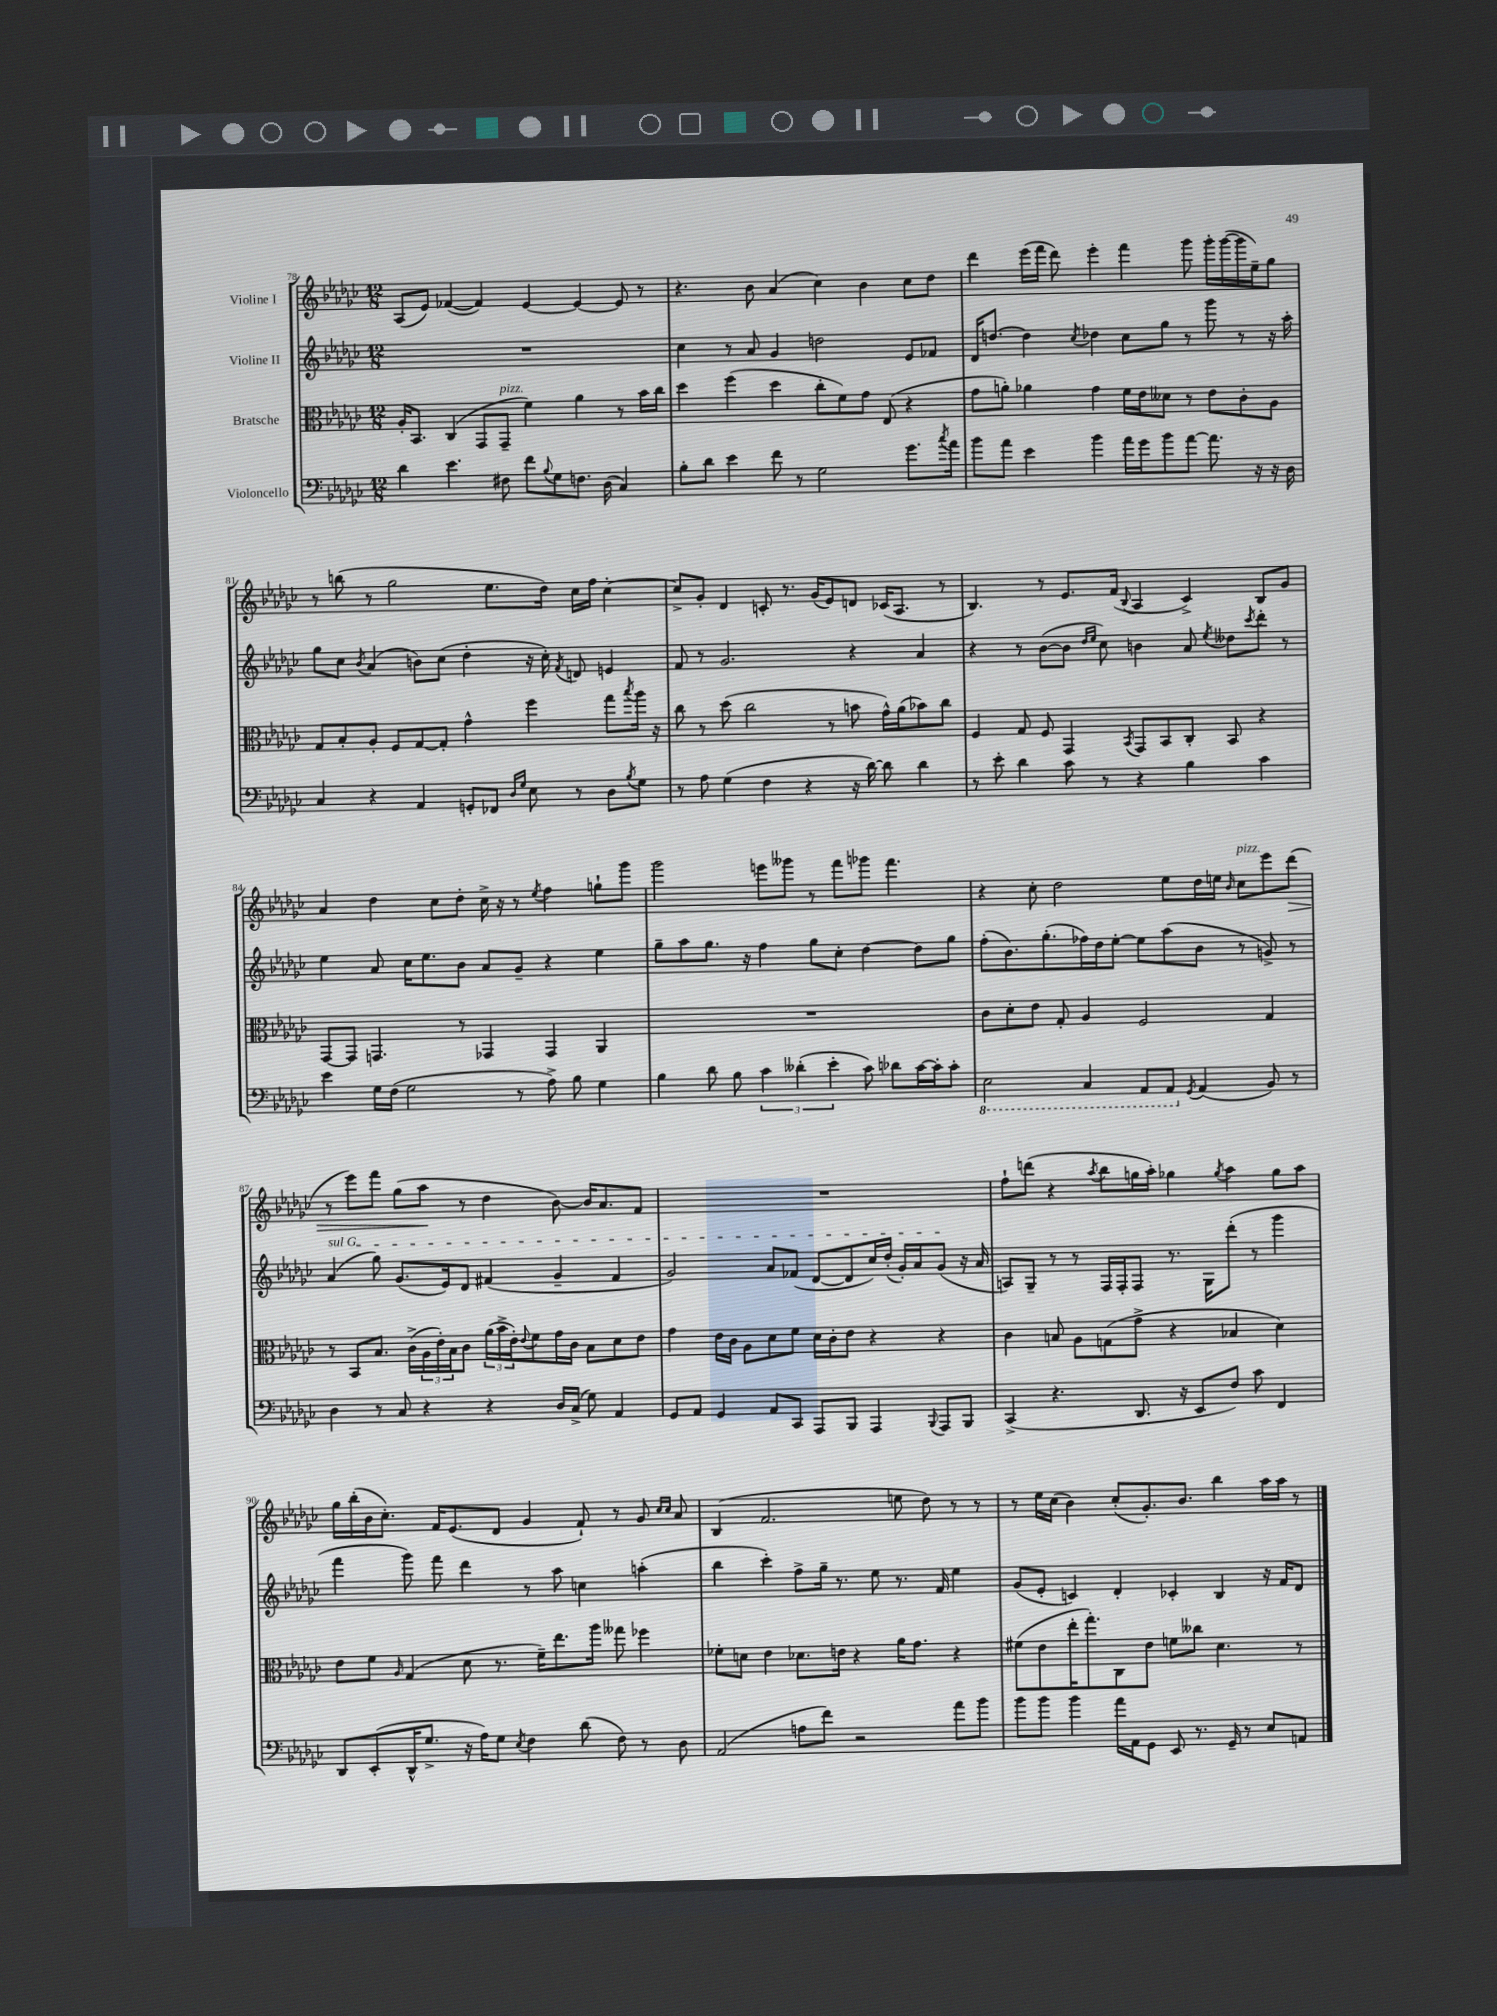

**kern	**kern	**kern	**kern
*staff4	*staff3	*staff2	*staff1
*clefF4	*clefC3	*clefG2	*clefG2
*k[b-e-a-d-g-c-]	*k[b-e-a-d-g-c-]	*k[b-e-a-d-g-c-]	*k[b-e-a-d-g-c-]
*M12/8	*M12/8	*M12/8	*M12/8
4d-	16A-'	1.r	(8A-
.	8.BB-	.	.
.	.	.	8e-)
4.e-	(4C-	.	([4f-
.	8GG-	.	4f-])
8F#	8GG-~	.	.
8f	4f)	.	[4e-
8qqB-	.	.	.
8G-	.	.	.
8.F	4a-	.	4e-_
(16D-	.	.	.
4C-)	8r	.	8e-]
.	16b-	.	8r
.	16cc-	.	.
=	=	=	=
8B-'	4dd-	4cc-	4.r
8d-	.	.	.
4e-	(4ff	8r	.
.	.	8a-	8b-
8f	4dd-	4g-	(4a-
8r	.	.	.
2G-	8cc-'	2dd	4cc-)
.	8f)	.	.
.	8g-	.	4b-
.	(8E-	.	.
8.g-	4r	8e-	8cc-
.	.	8f-	8dd-
8qcc-	.	.	.
16a-	.	.	.
=	=	=	=
8b-	8g-	16d-	4ddd-
.	.	[8.dd	.
8a-	8a')	.	.
4e-	4a-	4dd]	(16eee-
.	.	.	16fff
.	.	.	8ddd-)
.	.	8qcc-	.
4b-	4g-	4dd-	4eee-'
16a-	16f	8cc-	4fff
16g-	16e-	.	.
8b-	8d--	8gg-	.
[8a-	8r	8r	8ggg-
8.a-]	8e-	8ggg-	16ggg-'
.	.	.	([16ggg-
.	8c-'	8r	16ggg-]
16r	.	.	16ee-~)
16r	8A-	16r	8gg-
16D-	.	16aa-'	.
=	=	=	=
4C-	8G-	8gg-	8r
.	8B-'	8cc-	(8bb
.	.	8qb-	.
4r	8A-'	(4a-	8r
.	8F	.	2gg-
4AA-	[8G-	8b)	.
.	8G-']	(8cc-	.
8GG'	4g-^^	4dd-'	.
8FF-	.	.	8.ee-
16qqD-	.	.	.
16qqG-	.	.	.
8E-	4ff	16r	.
.	.	16cc-')	16dd-)
.	.	8qf	.
8r	.	8d	16cc-
.	.	.	16ff
8D-	8gg-	4e	[4cc-'
8qB-	8qbb-	.	.
8G-	16aa-	.	.
.	16r	.	.
=	=	=	=
8r	8cc-	8f	8cc-^]
8A-	8r	8r	8g-'
(4G-	(8dd-	2.g-	4d-
.	2cc-	.	.
4F	.	.	8c'
.	.	.	8.r
4r	.	.	.
.	.	.	(16g-
.	8r	.	8e-)
16r	8b	4r	8d
[16d-)	.	.	.
8d-]	16g-^^)	.	(16c-
.	(16a-	.	8.A-
4d-	8b-)	4a-	.
.	8cc-	.	8r
=	=	=	=
8r	4F	4r	4.B-)
8e-'	.	.	.
4d-	8G-	8r	.
.	8F	([8b-	8r
8c-	4GG-	8b-]	8.e-
.	.	16qqdd-	.
.	.	16qqee-	.
8r	.	8cc-)	.
.	.	.	(16f
.	8qBB-	.	8qqB-
4r	8GG-	4b	4A-
.	8BB-	.	.
4B-	8C-'	8a-	4c-^)
.	.	8qee-	.
.	8BB-	8dd--	.
.	.	8qccc-	.
4c-	4r	8ddd-'	8B-
.	.	8r	8g-
=	=	=	=
4e-	[8GG-	4ee-	4a-
.	8GG-]	.	.
16G-	4.GG	8a-	4dd-
(16F	.	.	.
2G-	.	16cc-	.
.	.	8.ee-	.
.	.	.	8cc-
.	8r	8b-	8dd-'
.	4GG-	8a-	16cc-^
.	.	.	16r
8r	.	8g-~	8r
.	.	.	8qee-
8A-^)	4GG-	4r	4ff
8B-	.	.	.
4G-	4AA-	4ee-	8gg`
.	.	.	8ggg-
=	=	=	=
4B-	1.r	8gg-~	2ggg-
.	.	8aa-	.
8d-	.	8.gg-	.
8B-	.	.	.
.	.	16r	.
6c-	.	4ff	8eee
.	.	.	8ggg--
(6d--'	.	.	.
.	.	8gg-	8r
6e-'	.	.	.
.	.	8cc-'	8fff
8c-)	.	[4dd-	8ggg-
8d-	.	.	4.fff
[16c-	.	8dd-]	.
16c-']	.	.	.
8c-'	.	8gg-	.
=	=	=	=
2EE-	8c-	(8ff'	4r
.	8d-'	8.b-)	.
.	8e-	.	8cc-'
.	.	(8.gg-'	.
.	8G-'	.	2dd-
4CC-	4A-	16ff-)	.
.	.	16dd-	.
.	.	[8ee-'	.
8AAA-	2F	8ee-]	.
8AAA-	.	(8aa-	8ee-
8qGG-	.	.	.
(4AA-	.	8b-	16dd-
.	.	.	16ee
.	.	.	16qqb-
.	.	8r	8cc-
8BB-)	4G-	8g^)	8eee-
8r	.	8r	(8ddd-
=	=	=	=
4D-	8r	(4a-	8r
.	8BB-	.	8eee-)
8r	8.B-	8gg-)	8fff
8C-	.	(8.g-	(8gg-
.	(16c-^	.	.
4r	24A-	.	8aa-
.	24e-')	.	.
.	.	16e-)	.
.	24B-	.	.
.	8c-	8d-	8r
4r	(24a-	(4f#	4dd-
.	24b-^	.	.
.	24e-')	.	.
.	8qqe-	.	.
.	8f	.	.
16D-	16g-	4g-~	[8b-)
(16C-^	16c-	.	.
8G-)	8B-	.	16b-]
.	.	.	8.a-
4AA-	8d-	4f#	.
.	8e-	.	8f
=	=	=	=
8GG-	4g-	2g-)	1.r
8AA-	.	.	.
4GG-	16e-	.	.
.	16c-	.	.
.	8A-	.	.
8AA-	8d-	8a-	.
8CC-	8f	(8f-	.
8AAA-	16d-	[8d-	.
.	16c-'	.	.
8BBB-	8e-	8d-]	.
4AAA-	4r	16cc-)	.
.	.	(16dd-'	.
.	.	16g-')	.
.	.	16a-	.
8qqBBB-	.	.	.
8AAA-	4r	(8g-	.
8BBB-	.	16r	.
.	.	16a-	.
=	=	=	=
(4CC-^	4c-	8A)	8ff`
.	.	8G-~	(8ddd
4.r	8B	8r	4r
.	8A-	8r	.
.	.	.	8qaa-
.	(8G	16F	8bb-
.	.	16F'	.
8.DD-	8g-^	8F	16gg
.	.	.	16aa-')
.	4r	8.r	4gg-
16r	.	.	.
8EE-	.	.	.
.	.	16G-	.
.	.	.	8qgg-
8F)	4B-	(8ddd-'	4aa-
8c-	.	8r	.
4FF	4d-)	4ggg-	8gg-
.	.	.	8aa-
=	=	=	=
8DD-	8e-	4fff	16gg-
.	.	.	(16bb-'
(8EE-'	8f	.	16b-
.	.	.	8.cc-')
.	16qqA-	.	.
16DD-^^	(4G-	8ggg-)	.
8.G-^	.	.	.
.	.	8fff	16f
.	.	.	(8.e-
16r	8d-	4ddd-	.
16A-)	.	.	.
8G-	8.r	.	8d-
8qE-	.	.	.
4F	.	8r	4g-
.	16f~)	.	.
.	8.ee-	8aa-	.
(8d-	.	4cc	8f`)
.	16aa-	.	.
8F)	8gg--	.	8r
8r	4ff-	(4aa'	8g-
.	.	.	16qqcc-
.	.	.	16qqcc-
8D-	.	.	8a-
=	=	=	=
(2AA-	8f-'	4bb-	(4B-
.	8d	.	.
.	4e-	4ccc-')	2.f
8A	8.d-	8ff^	.
8f)	.	16gg-~	.
.	16e	8.r	.
2r	4r	.	.
.	.	8ee-	.
.	16a-	8.r	8ee
.	8.g-	.	.
.	.	.	8dd-)
.	.	16f	.
8a-	4r	4ee-	8r
8b-	.	.	8r
=	=	=	=
8b-	(8f#	(8g-	8r
8b-	8e-	8e-'	16ee-
.	.	.	(16cc-
4b-	16ee-'	4c)	4b-)
.	8.gg-')	.	.
16a-	8C-	4d-'	(8cc-'
16AA-	.	.	.
8GG-	8e-	.	8.g-')
8EE-	8f	4c-'	.
.	.	.	8.b-
8.r	8cc--	.	.
.	4.d-	4B-	4bb-
16GG-~	.	.	.
8r	.	.	.
8E-	.	16r	16aa-
.	.	16f	16aa-
8AA	8r	8d-	8r
==	==	==	==
*-	*-	*-	*-
